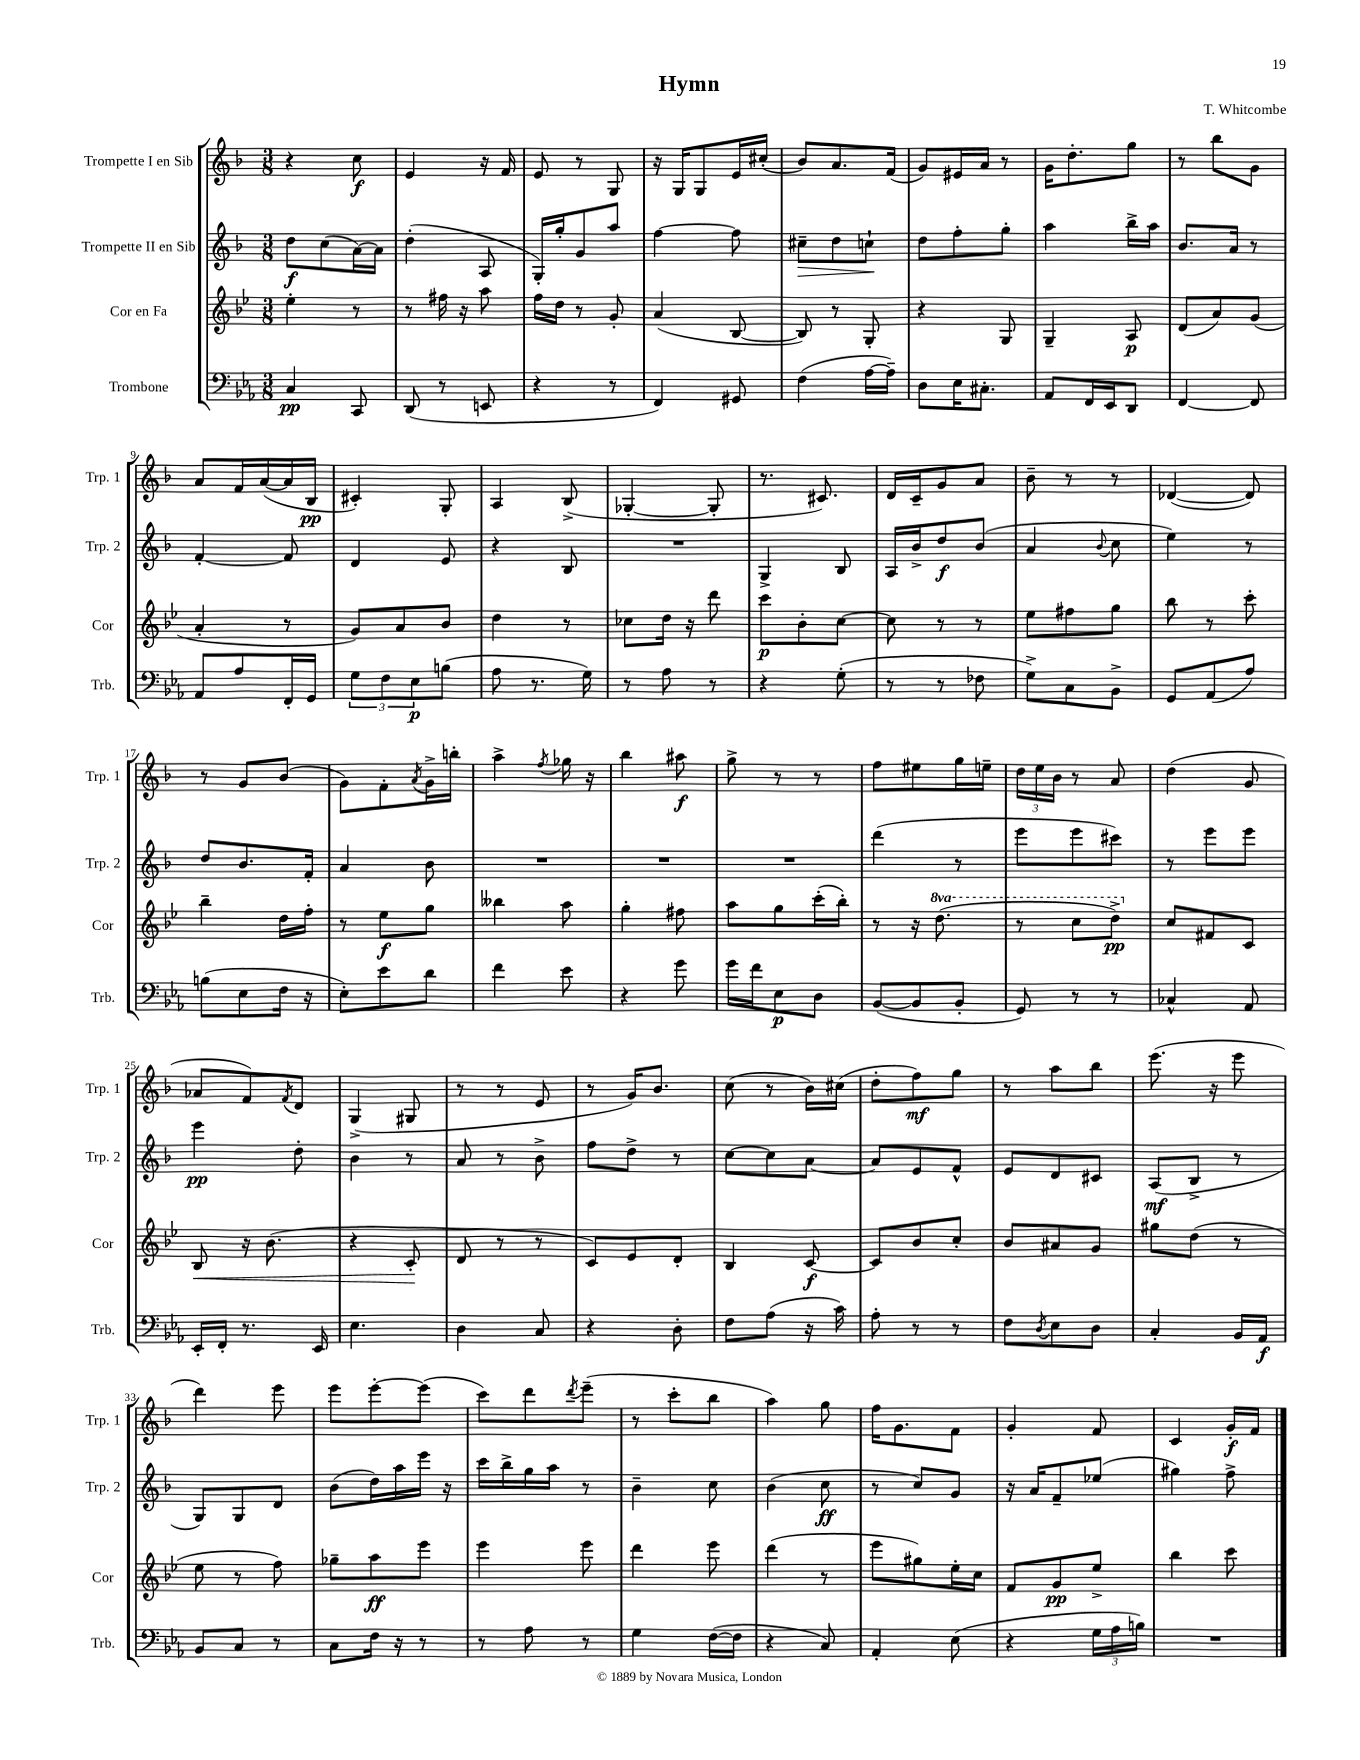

**kern	**kern	**kern	**kern
*staff4	*staff3	*staff2	*staff1
*clefF4	*clefG2	*clefG2	*clefG2
*k[b-e-a-]	*k[b-e-]	*k[b-]	*k[b-]
*M3/8	*M3/8	*M3/8	*M3/8
4C	4ee-'	8dd	4r
.	.	(8cc	.
8CC	8r	[16a)	8cc
.	.	16a]	.
=	=	=	=
(8DD	8r	(4dd'	4e
8r	16ff#	.	.
.	16r	.	.
8EE	8aa	8A	16r
.	.	.	16f
=	=	=	=
4r	16ff	16G')	8e
.	16dd	16gg'	.
.	8r	8g	8r
8r	8g'	8aa	8G
=	=	=	=
4FF)	(4a	[4ff	16r
.	.	.	16G
.	.	.	8G
8GG#	[8B-	8ff]	16e
.	.	.	(16cc#'
=	=	=	=
(4F	8B-])	8cc#~	8b-)
.	8r	8dd	8.a
[16A-	8G'	8cc`	.
16A-~])	.	.	(16f
=	=	=	=
8D	4r	8dd	8g)
16E-	.	8ff'	16e#
8.C#'	.	.	16a
.	8G	8gg'	8r
=	=	=	=
8AA-	4G~	4aa	16g
.	.	.	8.dd'
16FF	.	.	.
16EE-	.	.	.
8DD	8A	16bb-^	8gg
.	.	16aa	.
=	=	=	=
[4FF	(8d	8.b-	8r
.	8a)	.	8bb-
.	.	16a	.
8FF]	(8g	8r	8g
=	=	=	=
8AA-	4a'	[4f'	8a
8A-	.	.	16f
.	.	.	([16a
16FF'	8r	8f]	16a]
16GG	.	.	16B-
=	=	=	=
12G	8g)	4d	4c#')
12F	.	.	.
.	8a	.	.
12E-	.	.	.
(8B	8b-	8e	8G'
=	=	=	=
8A-	4dd	4r	4A
8.r	.	.	.
.	8r	8B-	(8B-^
16G)	.	.	.
=	=	=	=
8r	8cc-	4.r	[4G-'
8A-	16dd	.	.
.	16r	.	.
8r	8ddd	.	8G-']
=	=	=	=
4r	8ccc	4G^	8.r
.	8b-'	.	.
.	.	.	8.c#)
(8G'	[8cc	8B-	.
=	=	=	=
8r	8cc]	16A	16d
.	.	16b-^	16c~
8r	8r	8dd	8g
8F-	8r	(8b-	8a
=	=	=	=
8G^)	8ee-	4a	8b-~
8C	8ff#	.	8r
.	.	8qqb-	.
8BB-^	8gg	8cc	8r
=	=	=	=
8GG	8bb-	4ee)	([4d-
(8AA-	8r	.	.
8A-)	8ccc'	8r	8d-])
=	=	=	=
(8B	4bb-~	8dd	8r
8E-	.	8.b-	8g
16F	16dd	.	(8b-
16r	16ff'	16f'	.
=	=	=	=
8E-')	8r	4a	8g)
8e-	8ee-	.	8f'
.	.	.	8qa
8d	8gg	8b-	16g^
.	.	.	16bb'
=	=	=	=
4f	4bb--	4.r	4aa^
.	.	.	8qff
8e-	8aa	.	16gg-
.	.	.	16r
=	=	=	=
4r	4gg'	4.r	4bb-
8g	8ff#	.	8aa#
=	=	=	=
16g	8aa	4.r	8gg^
16f	.	.	.
8E-	8gg	.	8r
8D	(16ccc'	.	8r
.	16bb-')	.	.
=	=	=	=
([8BB-	8r	(4ddd	8ff
8BB-]	16r	.	8ee#
.	(8.ddd	.	.
8BB-'	.	8r	16gg
.	.	.	16ee~
=	=	=	=
8GG)	8r	8eee	24dd
.	.	.	24ee
.	.	.	24b-
8r	8ccc	8eee	8r
8r	8ddd^)	8ccc#)	8a
=	=	=	=
4C-^^	8cc	8r	(4dd
.	8f#	8eee	.
8AA-	8c	8eee	8g
=	=	=	=
16EE-'	8B-	4eee	8a-
16FF'	.	.	.
8.r	16r	.	8f)
.	(8.b-	.	.
.	.	.	8qf
.	.	8dd'	8d
16EE-	.	.	.
=	=	=	=
4.E-	4r	4b-	(4G^
.	8c'	8r	8G#
=	=	=	=
4D	8d	8a	8r
.	8r	8r	8r
8C	8r	8b-^	8e
=	=	=	=
4r	8c)	8ff	8r
.	8e-	8dd^	16g)
.	.	.	8.b-
8D'	8d'	8r	.
=	=	=	=
8F	4B-	[8cc	(8cc
(8A-	.	8cc]	8r
16r	[8c	[8a	16b-)
16c)	.	.	(16cc#
=	=	=	=
8A-'	8c]	8a]	8dd'
8r	8b-	8e	8ff)
8r	8cc'	8f^^	8gg
=	=	=	=
8F	8b-	8e	8r
8qD	.	.	.
8E-	8a#	8d	8aa
8D	8g	8c#	8bb-
=	=	=	=
4C'	8gg#	(8A	(8.eee
.	(8dd	8B-^	.
.	.	.	16r
16BB-	8r	8r	8eee
16AA-	.	.	.
=	=	=	=
8BB-	8ee-	8G)	4ddd)
8C	8r	8G	.
8r	8ff)	8d	8eee
=	=	=	=
8C	8gg-~	(8b-	8eee
16F	8aa	16dd)	[8eee'
16r	.	16aa	.
8r	8eee-	16eee	(8eee]
.	.	16r	.
=	=	=	=
8r	4eee-	16ccc	8ccc)
.	.	16bb-^	.
8A-	.	16gg	8ddd
.	.	16aa	.
.	.	.	8qddd
8r	8eee-	8r	(8eee~
=	=	=	=
4G	4ddd	4b-~	8r
.	.	.	8ccc'
([16F	8eee-	8cc	8bb-
16F]	.	.	.
=	=	=	=
4r	(4ddd	(4b-	4aa)
8C)	8r	8cc	8gg
=	=	=	=
4AA-'	8eee-	8r	16ff
.	.	.	8.g
.	8gg#)	8cc)	.
(8E-	16ee-'	8g	8f
.	16cc	.	.
=	=	=	=
4r	8f	16r	4g'
.	.	16a	.
.	8g	8f~	.
24G	8ee-^	(8ee-	8f
24A-	.	.	.
24B)	.	.	.
=	=	=	=
4.r	4bb-	4gg#)	4c
.	8ccc	8ff^	16g'
.	.	.	16f
==	==	==	==
*-	*-	*-	*-
